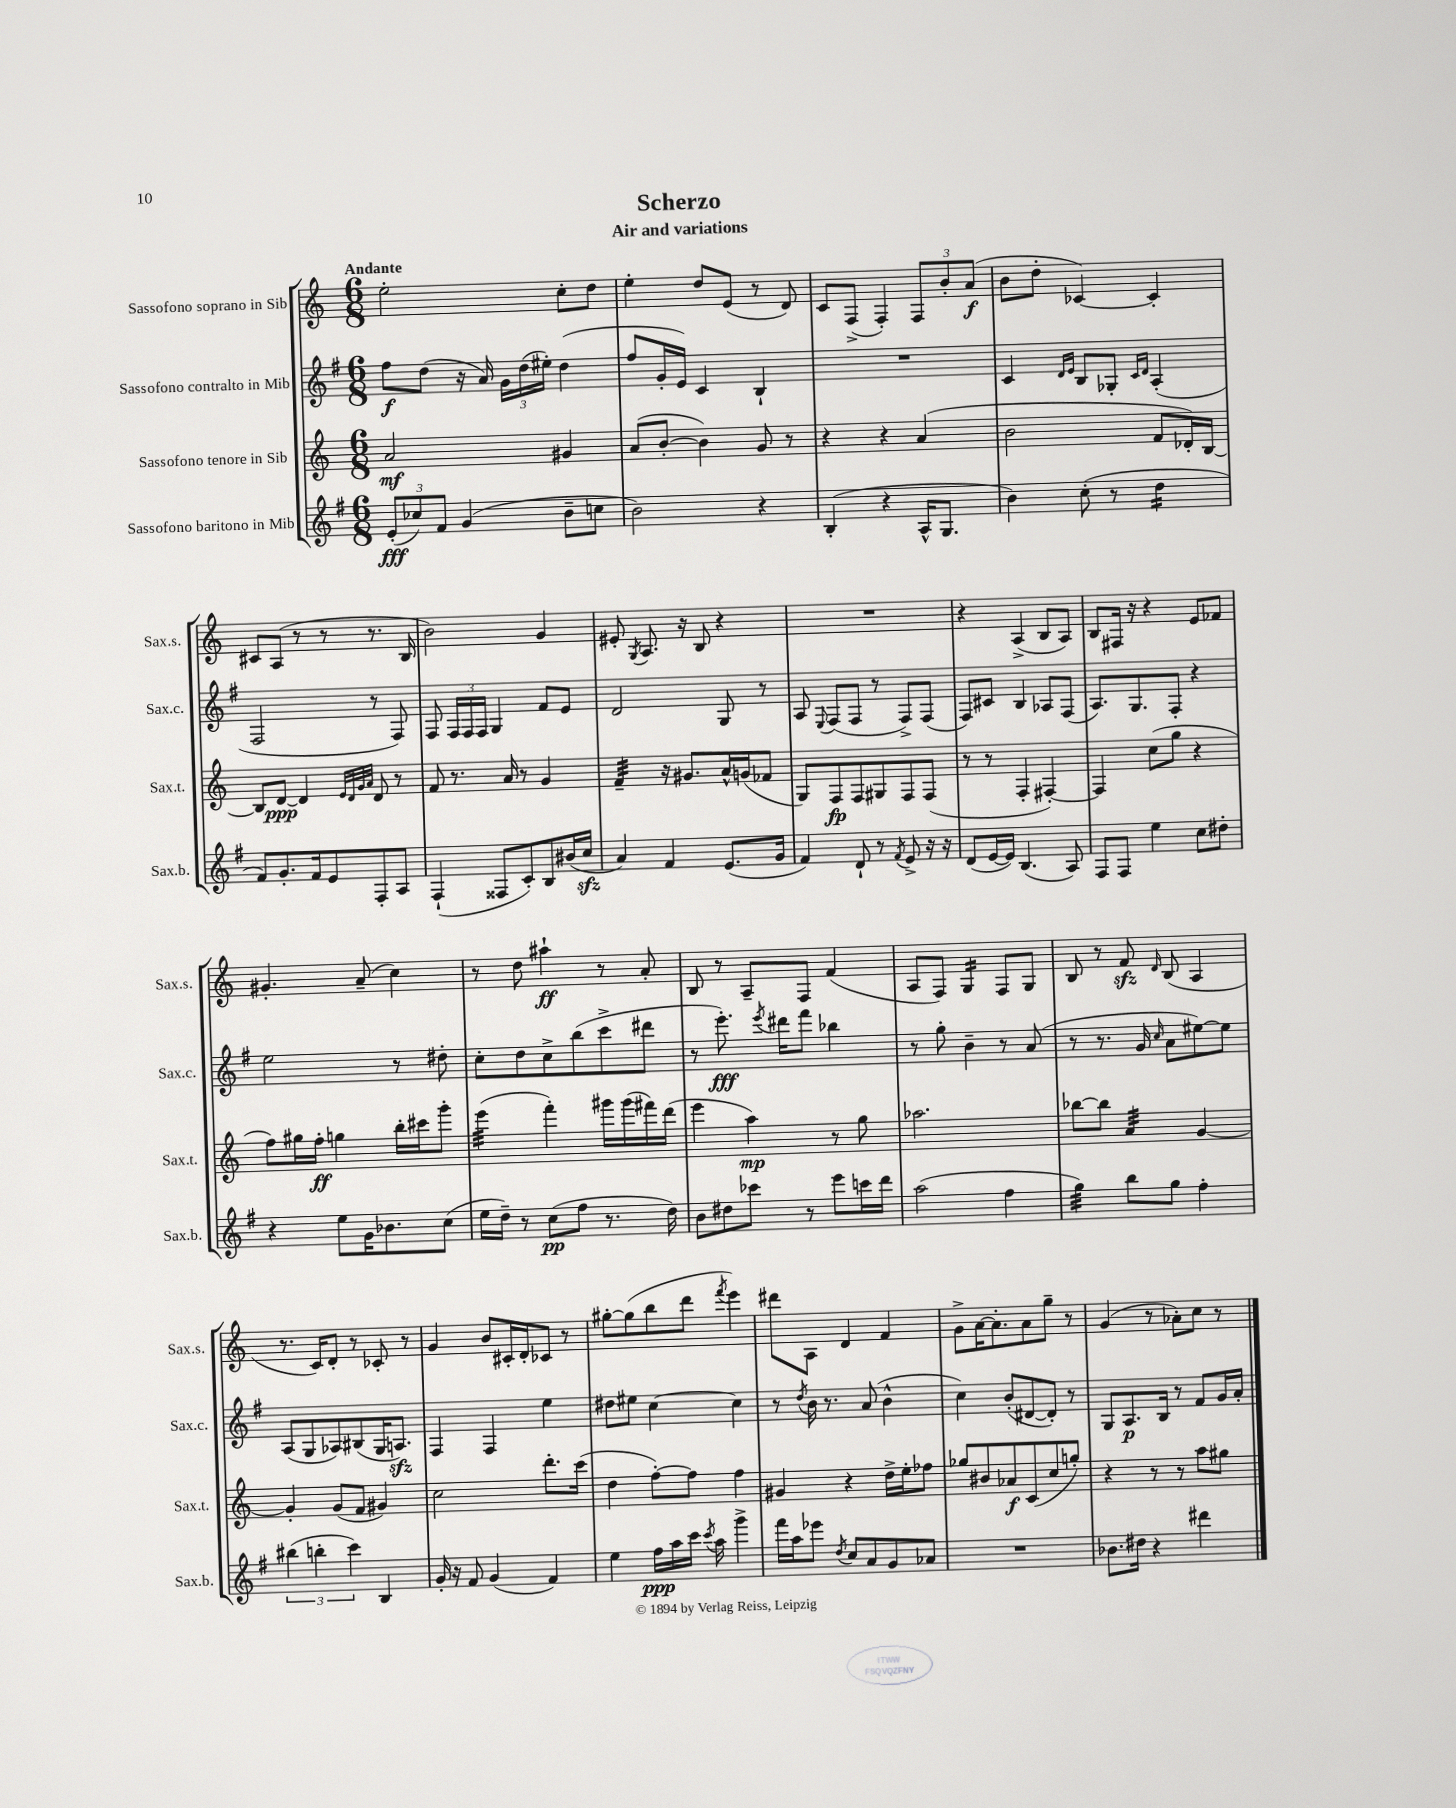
\header { title = "Scherzo" subtitle = "Air and variations" }
<<
\new StaffGroup <<
\new Staff = "s0" \with { instrumentName = "Sassofono soprano in Sib" shortInstrumentName = "Sax.s." } {
    \clef treble \key c \major \numericTimeSignature \time 6/8 \tempo "Andante"
    \autoBeamOff e''2-. c''8[-. d''8] |
    e''4-. d''8[ e'8]( r8 d'8) |
    c'8[ f8]->( f4-.) \tuplet 3/2 { f8[ b'8-. a'8]\f( } |
    b'8[ d''8]-. ces'4~) ces'4-. |
    cis'8[ a8]( r8 r8 r8. b16 |
    b'2) g'4 |
    eis'8-. \acciaccatura { g8 } a8. r16 b8 r4 |
    R2. |
    r4 a4->( b8[ a8]) |
    b8[ fis16] r16 r4 e'8[ fes'8] |
    gis'4.-. a'8--( c''4) |
    r8 d''8 ais''4-!\ff r8 a'8-. |
    b8 r8 a8[-- f8] f'4( |
    a8[ f8]) g4:16 f8[ g8] |
    b8 r8 f'8\sfz \grace { d'16 } b8( a4 |
    r8. c'16[) d'8]-. r8 ces'8-. r8 |
    g'4 b'8[ cis'16-. d'16-. ces'8] r8 |
    gis''8[~-. gis''8( b''8 d'''8] \acciaccatura { f'''8 } e'''4) |
    dis'''8[ a8] d'4 f'4 |
    g'8[-> a'16~ a'8.-. a'8 g''8]-- r8 |
    g'4( r8 aes'8[-.) c''8] r8 \bar "|." |
}
\new Staff = "s1" \with { instrumentName = "Sassofono contralto in Mib" shortInstrumentName = "Sax.c." } {
    \clef treble \key g \major \numericTimeSignature \time 6/8
    \autoBeamOff fis''8[\f d''8]( r16 a'16) \tuplet 3/2 { g'16[ d''16( eis''16]-.) } d''4( |
    fis''8[ g'16-. e'16]) c'4 b4-! |
    R2. |
    c'4 \grace { d'16[ e'16] } b8[ ges8]-. \grace { c'16[ d'16] } a4-.( |
    fis2 r8 fis8) |
    fis8 \tuplet 3/2 { fis16[ fis16 fis16] } g4 fis'8[ e'8] |
    d'2 g8 r8 |
    a8 \appoggiatura { e8 } fis8[( fis8] r8 fis8[->) fis8]( |
    fis8[) cis'8] b4 aes8[ fis8]( |
    a8.[) g8. fis8]-. r4 |
    e''2 r8 dis''8-. |
    c''8[-. d''8 c''8-> b''8( c'''8-> dis'''8] |
    r8 e'''8.-.\fff) \acciaccatura { e'''8 } dis'''16[ fis'''8] bes''4 |
    r8 g''8-. b'4-- r8 a'8( |
    r8 r8. g'16 \grace { c''16 } a'8[ eis''8~) eis''8] |
    a8[( g8 aes8) bis8( g16 a8.]\sfz) |
    fis4 fis4 e''4 |
    dis''8[ eis''8] c''4~ c''4 |
    r8 \acciaccatura { d''8 } b'16 r8. a'8( b'4-^ |
    c''4) b'8[-.( dis'8~ dis'8]-.) r8 |
    g8[ a8.\p b16] r8 fis'8[ g'16 a'16]-. \bar "|." |
}
\new Staff = "s2" \with { instrumentName = "Sassofono tenore in Sib" shortInstrumentName = "Sax.t." } {
    \clef treble \key c \major \numericTimeSignature \time 6/8
    \autoBeamOff a'2\mf gis'4 |
    a'8[( b'8]~-. b'4) g'8 r8 |
    r4 r4 a'4( |
    b'2 f'8[ des'16-.) b16]~ |
    b8[ d'8]~\ppp d'4 \grace { e'32[ d'32 g'32 a'32] } d'8 r8 |
    f'8 r8. a'16 r8 g'4 |
    f'4:32-- r16 gis'8.[ a'16-^ g'16( fes'8] |
    g8[) f8\fp f8 gis8 f8 f8]( |
    r8 r8 f4-. fis4~-.) |
    fis4 c''8[( g''8] r4 |
    f''8[) gis''16 f''16]-.\ff g''4 b''16[-. cis'''16 g'''8]-. |
    e'''4:32( f'''4-.) gis'''16[ gis'''16( fis'''16) d'''16]( |
    e'''4 a''4\mp) r8 g''8 |
    aes''2. |
    bes''8[~ bes''8] a'4:32 g'4~ |
    g'4-. g'8[( f'8] gis'4) |
    c''2 d'''8.[-. c'''16]( |
    d''4 f''8[~-.) f''8] f''4 |
    gis'4 r4 d''16[-> e''16-. fes''8] |
    ges''8[ bis'8 aes'8\f c'8( c''8 g''8]-.) |
    r4 r8 r8 a''8[ gis''8] \bar "|." |
}
\new Staff = "s3" \with { instrumentName = "Sassofono baritono in Mib" shortInstrumentName = "Sax.b." } {
    \clef treble \key g \major \numericTimeSignature \time 6/8
    \autoBeamOff \tuplet 3/2 { e'8[-.\fff( ces''8) fis'8] } g'4( b'8[-- c''8] |
    b'2) r4 |
    b4-.( r4 a16[-^ g8.] |
    b'4) c''8-.( r8 d''4:16 |
    fis'8[) g'8.-. fis'16 e'8 fis8-. a8] |
    fis4-!( fisis8[ c'8-.) b8 bis'16( c''16]\sfz |
    a'4) fis'4 e'8.[( g'16] |
    fis'4) d'8-! r8 \acciaccatura { fis'8 } e'8-> r16 r16 |
    d'8[( e'16~ e'16]) b4.( a8) |
    fis8[ fis8] e''4 c''8[ dis''8]-. |
    r4 e''8[ g'16 bes'8. c''8]( |
    e''16[ d''16]--) r8 c''8[\pp( fis''8] r8. d''16) |
    b'8[ dis''8 ces'''8] r8 e'''8[ c'''16 d'''16] |
    a''2( fis''4 |
    g''4:32) b''8[ g''8] fis''4-. |
    \tuplet 3/2 { bis''4( b''4-. c'''4) } b4 |
    g'16-. r16 fis'8 g'4( fis'4) |
    e''4 fis''16[\ppp a''16 c'''16] \acciaccatura { c'''8 } a''16 g'''4-> |
    fis'''16[ a''16 ees'''8] \acciaccatura { d''8 } c''8[ a'8 g'8 aes'8] |
    R2. |
    bes'8.[ dis''16] r4 dis'''4 \bar "|." |
}
>>
>>
\layout { \context { \Score \remove "Bar_number_engraver" } }
